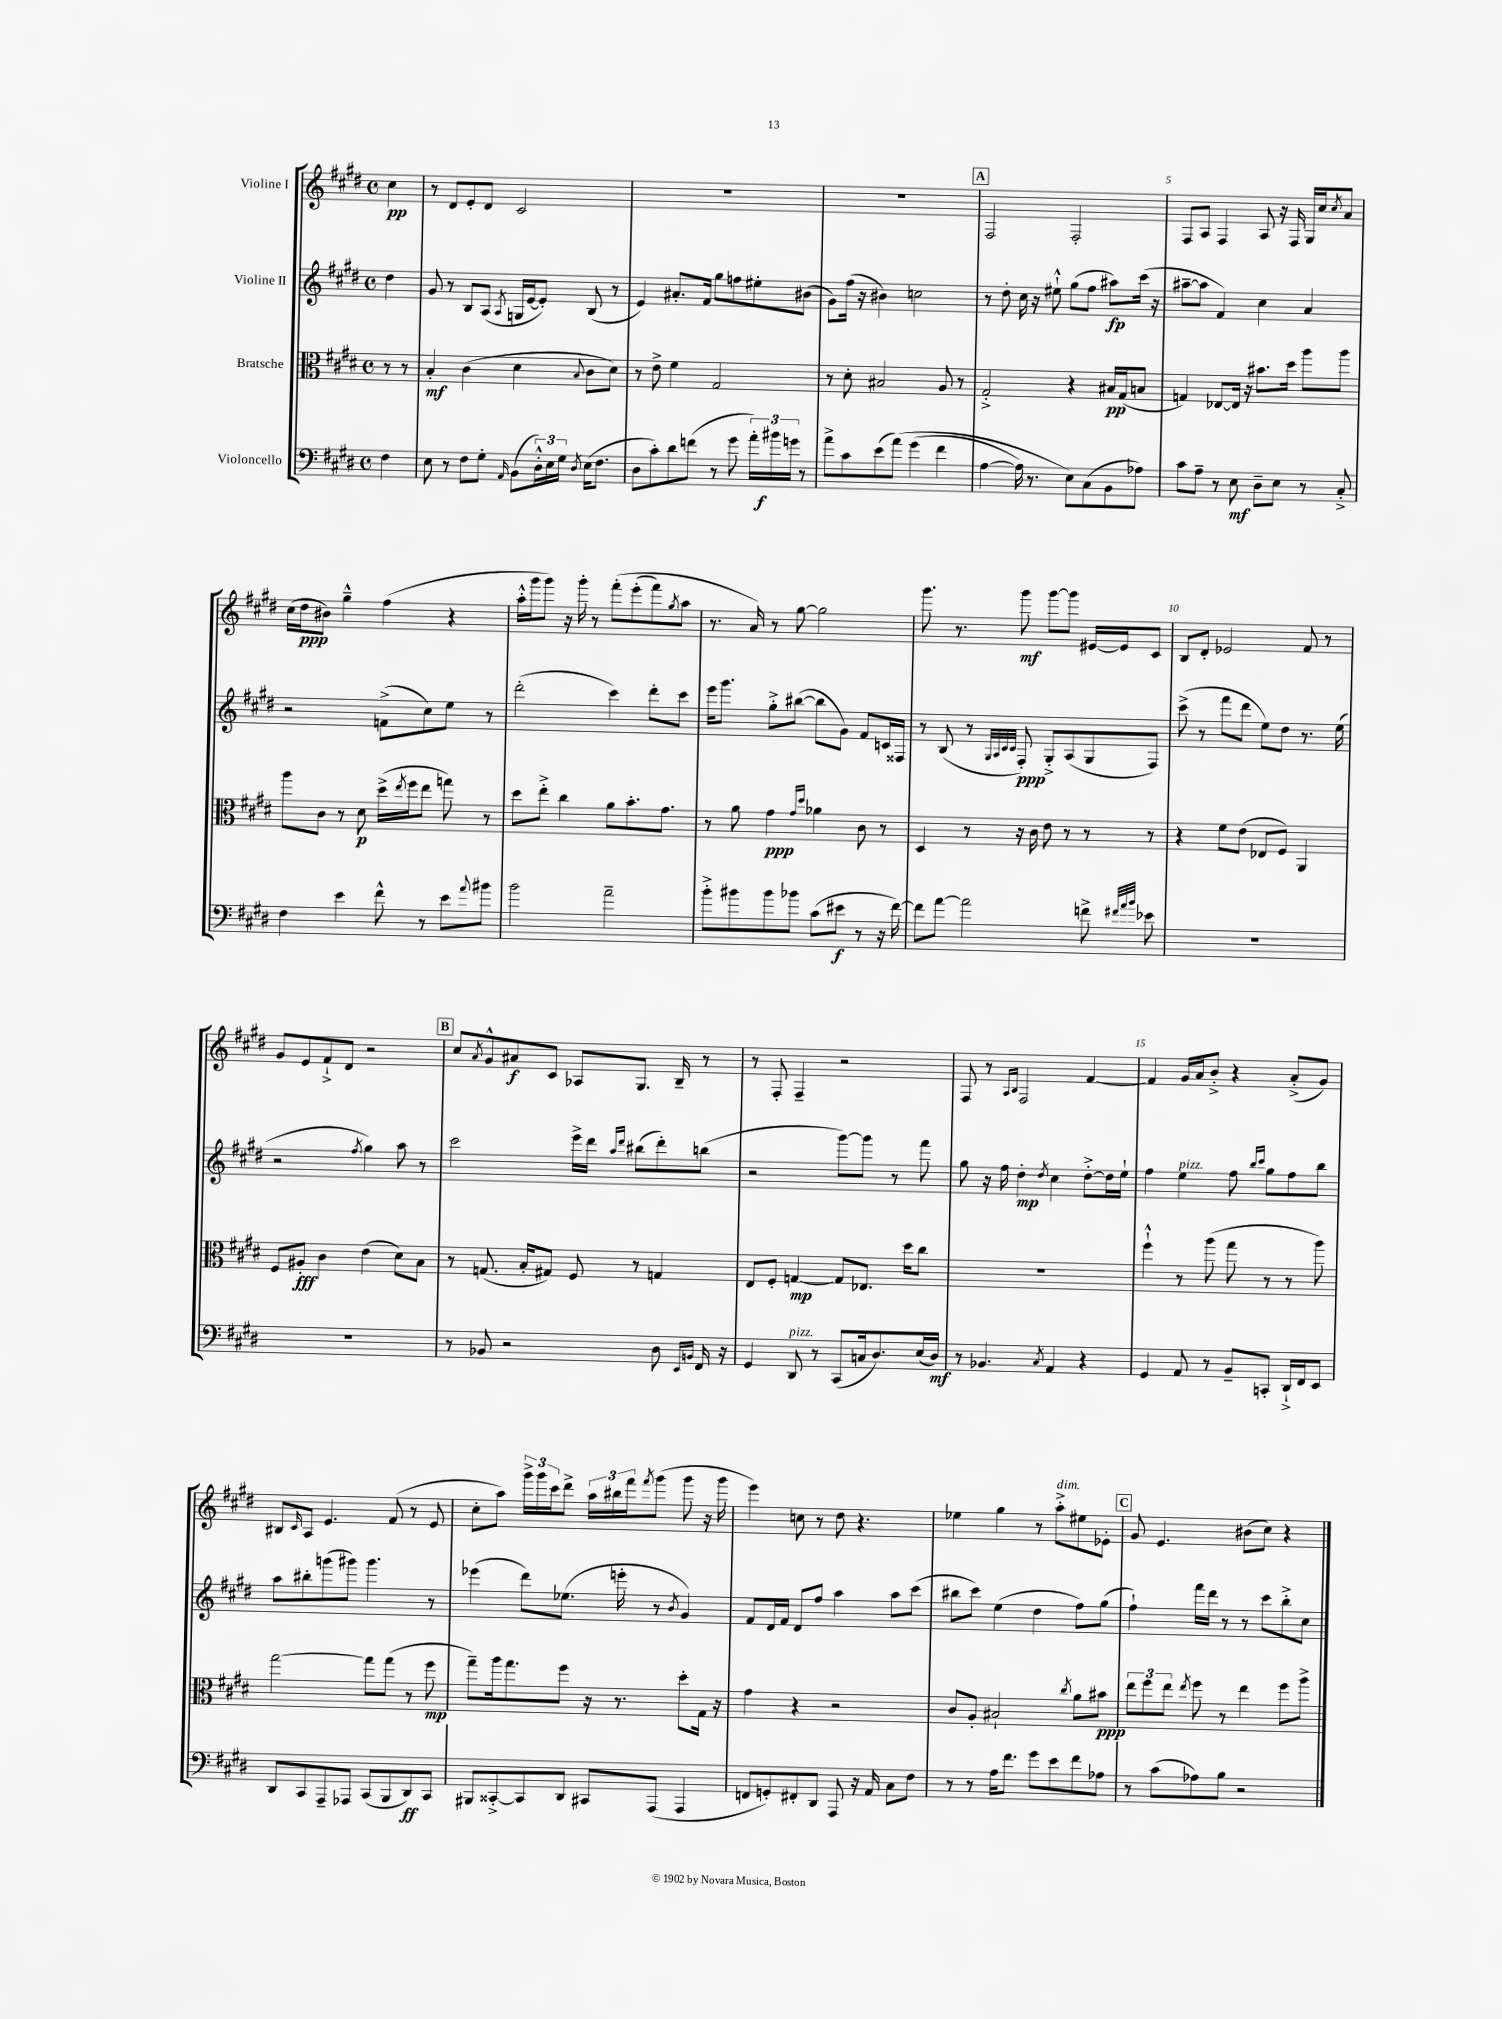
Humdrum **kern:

**kern	**dynam	**kern	**dynam	**kern	**dynam	**kern	**dynam
*part4	*part4	*part3	*part3	*part2	*part2	*part1	*part1
*staff4	*staff4	*staff3	*staff3	*staff2	*staff2	*staff1	*staff1
*I"Violoncello	*	*I"Bratsche	*	*I"Violine II	*	*I"Violine I	*
*clefF4	*	*clefC3	*	*clefG2	*	*clefG2	*
*k[f#c#g#d#]	*	*k[f#c#g#d#]	*	*k[f#c#g#d#]	*	*k[f#c#g#d#]	*
*M4/4	*	*M4/4	*	*M4/4	*	*M4/4	*
*met(c)	*	*met(c)	*	*met(c)	*	*met(c)	*
=	=	=	=	=	=	=	=
4F#\	.	8r	.	4dd#\	.	4cc#\	pp
.	.	8r	.	.	.	.	.
=1	=1	=1	=1	=1	=1	=1	=1
8E\	.	4B'/	mf	8g#/	.	8r	.
8r	.	.	.	8r	.	8d#/L	.
8F#\L	.	(4c#\	.	8B/L	.	8e'/	.
8G#'\J	.	.	.	(8A/J	.	8d#/J	.
16qqAA/	.	.	.	8qA/	.	.	.
(8BB\L	.	4d#\	.	16Gn/LL	.	2c#/	.
.	.	.	.	[16e/J	.	.	.
24D#'^^\L)	.	.	.	8e'/J])	.	.	.
24E\	.	.	.	.	.	.	.
24G#\JJ	.	.	.	.	.	.	.
8qD#/	.	8qqB/	.	.	.	.	.
(16E\KL	.	8c#\L	.	(8B/	.	.	.
8.F#\J	.	.	.	.	.	.	.
.	.	8d#\J)	.	8r	.	.	.
=2	=2	=2	=2	=2	=2	=2	=2
8D#\L	.	8r	.	4e/)	.	1r	.
8c#'\)	.	8e^\	.	.	.	.	.
8d#\	.	4f#\	.	8.a#X'/L	.	.	.
(8fn\J	.	.	.	.	.	.	.
.	.	.	.	16f#/Jk	.	.	.
8r	.	2G#/	.	8gg#\L	.	.	.
8g#\	.	.	.	8ffn\	.	.	.
24a'\LL)	.	.	.	8ee#X'\	.	.	.
24b#X\	f	.	.	.	.	.	.
24gn\JJ	.	.	.	.	.	.	.
8r	.	.	.	(8b#X\J	.	.	.
=3	=3	=3	=3	=3	=3	=3	=3
8a^\L	.	8r	.	8g#\L)	.	1r	.
8c#\	.	8d#'\	.	(16ff#\Jk	.	.	.
.	.	.	.	16r	.	.	.
(8e\	.	2B#X/	.	4b#X\)	.	.	.
(8a\J)	.	.	.	.	.	.	.
(4g#\	.	.	.	2ccn\	.	.	.
4f#\	.	8A/	.	.	.	.	.
.	.	8r	.	.	.	.	.
!!LO:REH:place=s1:t=A
=4	=4	=4	=4	=4	=4	=4	=4
[4A\	.	2G#'^/	.	8r	.	2F#/	.
.	.	.	.	8dd#'\	.	.	.
16A\])	.	.	.	16cc#\	.	.	.
8.r	.	.	.	16r	.	.	.
.	.	.	.	8ee#X`^^\	.	.	.
8E\L)	.	4r	.	(8gg#\L	.	2F#'/	.
(8C#\	.	.	.	8ff#\J	.	.	.
8BB\	.	16B#X/LL	pp	8aa#X\L)	fp	.	.
.	.	(16G#/J	.	.	.	.	.
8A-X\J)	.	8Bn/J	.	(16ccc#\Jk	.	.	.
.	.	.	.	16r	.	.	.
=5	=5	=5	=5	=5	=5	=5	=5
8c#\L	.	4Gn/)	.	[8aa#X~\L	.	8F#/L	.
8A~\J	.	.	.	8aa#\J]	.	8A/J	.
8r	.	[8E-X/L	.	4f#/)	.	4F#/	.
8E\	mf	16E-/Jk]	.	.	.	.	.
.	.	16r	.	.	.	.	.
8D#~\L	.	8.b#X\L	.	4cc#\	.	8A/	.
8E\J	.	.	.	.	.	16r	.
.	.	16dd#\Jk	.	.	.	16F#/	.
8r	.	8aa\L	.	4a/	.	16G#/LL	.
.	.	.	.	.	.	16cc#/J	.
.	.	.	.	.	.	8qcc#/	.
8C#'^/	.	8aa\J	.	.	.	8a/J	.
!!LO:LB:g=z
=6	=6	=6	=6	=6	=6	=6	=6
4F#\	.	8aa\L	.	2r	.	(16cc#\LL	.
.	.	.	.	.	.	16dd#\J	ppp
.	.	8c#\J	.	.	.	8b#X\J)	.
4e\	.	8r	.	.	.	4gg#~^^\	.
.	.	8d#\	p	.	.	.	.
8f#^^\	.	(16dd#^\LL	.	(8fn^\L	.	(4ff#\	.
.	.	8qee/	.	.	.	.	.
.	.	16ff#\J	.	.	.	.	.
8r	.	8ee\J	.	8cc#\)	.	.	.
8e\L	.	8ggn\)	.	8ee\J	.	4r	.
8qqa/	.	.	.	.	.	.	.
8b#X\J	.	8r	.	8r	.	.	.
=7	=7	=7	=7	=7	=7	=7	=7
2b\	.	8dd#\L	.	(2ddd#'\	.	16aa'^^\LL	.
.	.	.	.	.	.	16ggg#\J	.
.	.	8ee'^\J	.	.	.	8ggg#\J)	.
.	.	4cc#\	.	.	.	16r	.
.	.	.	.	.	.	16ggg#'\	.
.	.	.	.	.	.	8r	.
2a~\	.	8a\L	.	4ccc#\)	.	(8fff#'\L	.
.	.	8.b'\	.	.	.	(8eee'\	.
.	.	.	.	8ddd#'\L	.	8fff#\)	.
.	.	8.g#\J	.	.	.	.	.
.	.	.	.	.	.	8qgg#/	.
.	.	.	.	8ccc#\J	.	8aa\J	.
=8	=8	=8	=8	=8	=8	=8	=8
8b'^\L	.	8r	.	16eee\KL	.	8.r	.
.	.	.	.	8.ggg#\J	.	.	.
8b#X\	.	8a\	.	.	.	.	.
.	.	.	.	.	.	16a/)	.
8b#\	.	4g#\	ppp	8gg#'^\L	.	8r	.
8b-X\J	.	.	.	([8bb#X\J	.	[8gg#\	.
.	.	16qqg#/LL	.	.	.	.	.
.	.	16qqdd#/JJ	.	.	.	.	.
(8c#\L	.	4a-X\	.	8bb#\L]	.	2gg#\]	.
8e#X\J	f	.	.	8g#\J)	.	.	.
8r	.	8c#\	.	8f#/L	.	.	.
16r	.	8r	.	16cn/L	.	.	.
[16f#\)	.	.	.	16F##X/JJ	.	.	.
=9	=9	=9	=9	=9	=9	=9	=9
8f#\L]	.	4D#/	.	8r	.	8.ggg#\	.
[8a\J	.	.	.	(8B/	.	.	.
.	.	.	.	.	.	8.r	.
2a\]	.	8r	.	8r	.	.	.
.	.	.	.	32qqG#/LLL	.	.	.
.	.	.	.	32qqA/	.	.	.
.	.	.	.	32qqc#/	.	.	.
.	.	.	.	32qqc#/JJJ	.	.	.
.	.	16r	.	8F#'/)	ppp	8ggg#\	mf
.	.	16c#\	.	.	.	.	.
.	.	8e\	.	8G#'^/L	.	[8ggg#\L	.
.	.	8r	.	(8A/	.	8ggg#\J]	.
8fn^\	.	8r	.	8G#/	.	[16e#X/LL	.
.	.	.	.	.	.	16e#/J]	.
32qqf#X/LLL	.	.	.	.	.	.	.
32qqa/	.	.	.	.	.	.	.
32qqb/JJJ	.	.	.	.	.	.	.
8e-X\	.	8r	.	8F#/J)	.	8c#/J	.
=10	=10	=10	=10	=10	=10	=10	=10
1r	.	4r	.	(8ccc#^\	.	8B/L	.
.	.	.	.	8r	.	8d#'/J	.
.	.	8f#\L	.	8fff#\L	.	2e-X/	.
.	.	(8e\J	.	8ddd#\J	.	.	.
.	.	8E-X/L	.	8ee\L)	.	.	.
.	.	8F#/J)	.	8dd#\J	.	.	.
.	.	4AA/	.	8.r	.	8f#/	.
.	.	.	.	.	.	8r	.
.	.	.	.	(16ee\	.	.	.
!!LO:LB:g=z
=11	=11	=11	=11	=11	=11	=11	=11
1r	.	8F#/L	.	2r	.	8g#/L	.
.	.	8A#X'/J	fff	.	.	8e/	.
.	.	4c#\	.	.	.	8f#`^/	.
.	.	.	.	.	.	8d#/J	.
.	.	.	.	8qff#/	.	.	.
.	.	(4e\	.	4gg#\)	.	2r	.
.	.	8d#\L)	.	8aa\	.	.	.
.	.	8B\J	.	8r	.	.	.
!!LO:REH:place=s1:t=B
=12	=12	=12	=12	=12	=12	=12	=12
8r	.	8r	.	2ccc#\	.	8cc#/L	.
.	.	.	.	.	.	8qa/	.
8BB-X/	.	(8.Gn/	.	.	.	8g#^^/	.
2r	.	.	.	.	.	8a#X/	f
.	.	16B'/KL	.	.	.	.	.
.	.	8G#X/J)	.	.	.	8c#/J	.
.	.	8F#/	.	16eee^\LL	.	8A-X/L	.
.	.	.	.	16ddd#\JJ	.	.	.
.	.	.	.	16qqaa/LL	.	.	.
.	.	.	.	16qqddd#/JJ	.	.	.
.	.	8r	.	(8bb#X\L	.	8.G#/J	.
8D#\	.	4Gn/	.	8ddd#'\)	.	.	.
.	.	.	.	.	.	16B~/	.
16qqEE/LL	.	.	.	.	.	.	.
16qqBBn/JJ	.	.	.	.	.	.	.
16FF#/	.	.	.	(8bbn\J	.	8r	.
16r	.	.	.	.	.	.	.
=13	=13	=13	=13	=13	=13	=13	=13
4GG#/	.	8E/L	.	2r	.	8r	.
.	.	8F#'/J	.	.	.	8F#'/	.
!LO:TX:a:i:t=pizz.	!	!	!	!	!	!	!
8DD#/	.	[4Gn/	mp	.	.	4F#~/	.
8r	.	.	.	.	.	.	.
(8CC#/L	.	8G/L]	.	[8ggg#\L)	.	2r	.
16Cn/k	.	8.E-X/J	.	8ggg#\J]	.	.	.
8.D#/)	.	.	.	.	.	.	.
.	.	.	.	8r	.	.	.
.	.	16dd#\KL	.	.	.	.	.
(16E/L	.	8cc#\J	.	8fff#\	.	.	.
16D#/JJ)	mf	.	.	.	.	.	.
=14	=14	=14	=14	=14	=14	=14	=14
8r	.	1r	.	8gg#\	.	8F#/	.
4.BB-X/	.	.	.	16r	.	8r	.
.	.	.	.	16ff#\	.	.	.
.	.	.	.	.	.	16qqA/LL	.
.	.	.	.	.	.	16qqB/JJ	.
.	.	.	.	4dd#'\	mp	2F#/	.
8qC#/	.	.	.	8qdd#/	.	.	.
4AA/	.	.	.	4cc#\	.	.	.
4r	.	.	.	[8dd#'^\L	.	[4f#/	.
.	.	.	.	16dd#\L]	.	.	.
.	.	.	.	16ee`\JJ	.	.	.
=15	=15	=15	=15	=15	=15	=15	=15
4GG#/	.	4ff#`^^\	.	4ff#\	.	4f#/]	.
!	!	!	!	!LO:TX:a:i:t=pizz.	!	!	!
8AA/	.	8r	.	4ee\	.	16g#/LL	.
.	.	.	.	.	.	16a/J	.
8r	.	(8aa\	.	.	.	8b'^/J	.
8BB~/L	.	8gg#\	.	8ff#\	.	4r	.
.	.	.	.	16qqbb/LL	.	.	.
.	.	.	.	16qqccc#/JJ	.	.	.
8CCn'/J	.	8r	.	8gg#\L	.	.	.
16DD#`^/LL	.	8r	.	8ff#\	.	(8a'^/L	.
16FF#/J	.	.	.	.	.	.	.
8EE/J	.	8aa\)	.	8bb\J	.	8g#/J)	.
!!LO:LB:g=z
=16	=16	=16	=16	=16	=16	=16	=16
8DD#/L	.	[2gg#\	.	8aa\L	.	8B#X/L	.
.	.	.	.	.	.	16qqc#/	.
8CC#/	.	.	.	8bb#X'\	.	8A/J	.
8AAA~/	.	.	.	(8gggn\	.	4.e/	.
8AAA-X/J	.	.	.	8ggg#X\J)	.	.	.
(8CC#/L	.	8gg#\L]	.	4.ggg#\	.	.	.
8BBB/	.	(8gg#\J	.	.	.	(8f#/	.
8DD#/)	ff	8r	.	.	.	8r	.
8CC#/J	.	8ff#\	mp	8r	.	8e/	.
=17	=17	=17	=17	=17	=17	=17	=17
8BBB#X/L	.	8gg#~\L)	.	(4eee-X\	.	8cc#'\L	.
[8CC##X'^/	.	16aa\k	.	.	.	8aa\J)	.
.	.	8.gg#\	.	.	.	.	.
8CC##/]	.	.	.	8ddd#\L)	.	24ggg#^\LL	.
.	.	.	.	.	.	24ggg#\	.
.	.	.	.	.	.	24ccc#\J	.
8DD#/J	.	8ff#\J	.	(8.ee-X\J	.	8ddd#^\J	.
8CC#X/L	.	16r	.	.	.	24aa\LL	.
.	.	.	.	.	.	24bb#X\	.
.	.	8.r	.	16eeen'\	.	.	.
.	.	.	.	.	.	24fff#\J	.
.	.	.	.	.	.	8qfff#/	.
(8AAA/J	.	.	.	8r	.	(8ggg#\J	.
.	.	.	.	8qb/	.	.	.
4AAA/	.	8dd#'\L	.	4g#/)	.	8ggg#\	.
.	.	16G#\Jk	.	.	.	16r	.
.	.	16r	.	.	.	16ggg#\	.
=18	=18	=18	=18	=18	=18	=18	=18
8FFn/L	.	4g#\	.	8f#/L	.	4eee\)	.
8GGn'/)	.	.	.	16d#/L	.	.	.
.	.	.	.	16f#/JJ	.	.	.
8FF#X'/	.	4r	.	8d#/L	.	8ccn\	.
8DD#/J	.	.	.	8ff#/J	.	8r	.
8AAA/	.	2r	.	4aa\	.	8dd#\	.
16r	.	.	.	.	.	4.r	.
16AA/	.	.	.	.	.	.	.
8C#\L	.	.	.	8aa\L	.	.	.
8F#\J	.	.	.	(8ccc#\J	.	.	.
=19	=19	=19	=19	=19	=19	=19	=19
8r	.	8c#/L	.	8bb#X\L	.	4ee-X\	.
8r	.	8A'/J	.	8ccc#\J)	.	.	.
16A\KL	.	2B#X`/	.	(4ee\	.	4gg#\	.
8.f#\J	.	.	.	.	.	.	.
8g#\L	.	.	.	4dd#\	.	8r	.
!	!	!	!	!	!	!LO:TX:a:i:t=dim.	!
8e\	.	.	.	.	.	8aa'^\L	.
.	.	8qcc#/	.	.	.	.	.
8f#\	.	8a\L	.	8ff#\L)	.	8ee#X\	.
8A-X\J	.	8b#X\J	ppp	(8gg#\J	.	8e-X'\J	.
!!LO:REH:place=s1:t=C
=20	=20	=20	=20	=20	=20	=20	=20
8r	.	12ee\L	.	4ff#`\)	.	8g#/	.
.	.	12ff#\	.	.	.	.	.
(8c#\L	.	.	.	.	.	4.e/	.
.	.	12ee\J	.	.	.	.	.
.	.	8qee/	.	.	.	.	.
8A-X\)	.	8ff#\	.	16fff#\LL	.	.	.
.	.	.	.	16ddd#\JJ	.	.	.
8B\J	.	8r	.	8r	.	.	.
2r	.	4ee\	.	8r	.	(8b#X\L	.
.	.	.	.	8ccc#\L	.	8cc#\J)	.
.	.	8ff#\L	.	8bb'^\	.	4r	.
.	.	8aa^\J	.	8cc#\J	.	.	.
==	==	==	==	==	==	==	==
*-	*-	*-	*-	*-	*-	*-	*-
